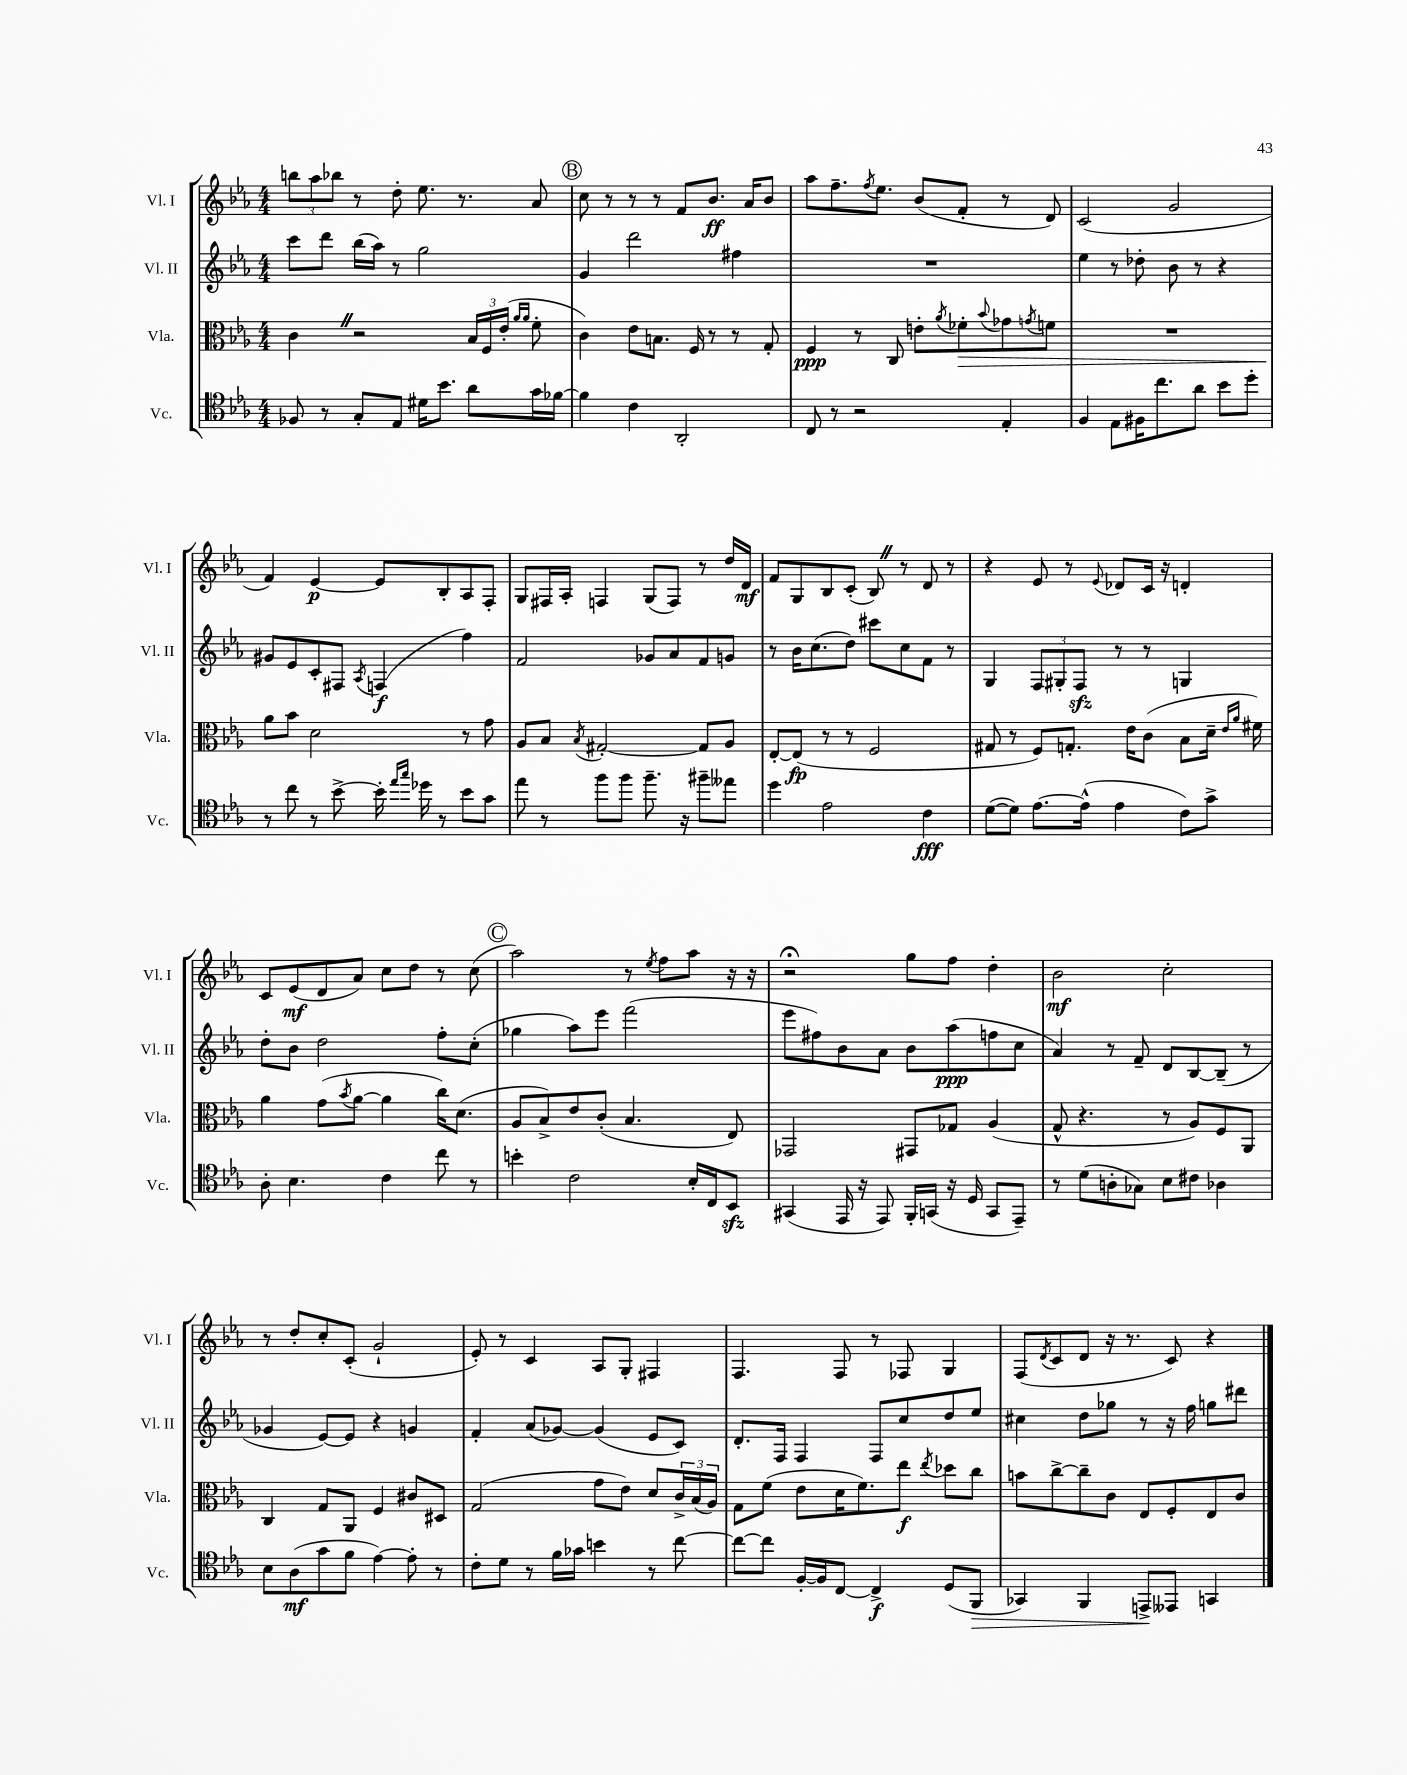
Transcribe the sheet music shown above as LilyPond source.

<<
\new StaffGroup <<
\new Staff = "s0" \with { instrumentName = "Vl. I" shortInstrumentName = "Vl. I" } {
    \clef treble \key ees \major \numericTimeSignature \time 4/4
    \tuplet 3/2 { b''8 aes''8 bes''8 } r8 d''8-. ees''8. r8. aes'8 |
    \mark \markup { \circle "B" } c''8 r8 r8 r8 f'8 bes'8.\ff aes'16 bes'8 |
    aes''8 f''8.-- \acciaccatura { f''8 } ees''8. bes'8( f'8-. r8 d'8) |
    c'2( g'2 |
    f'4) ees'4~\p ees'8 bes8-. aes8 f8-. |
    g8 fis16 aes16-. f4 g8( f8) r8 d''16 d'16\mf |
    f'8 g8 bes8 c'8-.( bes8) \once \override BreathingSign.text = \markup { \musicglyph "scripts.caesura.straight" } \breathe r8 d'8 r8 |
    r4 ees'8 r8 \appoggiatura { ees'8 } des'8 c'16 r16 d'4-. |
    c'8 ees'8\mf( d'8 aes'8) c''8 d''8 r8 c''8( |
    \mark \markup { \circle "C" } aes''2) r8 \acciaccatura { ees''8 } f''8 aes''8 r16 r16 |
    r2\fermata g''8 f''8 d''4-. |
    bes'2\mf c''2-. |
    r8 d''8-. c''8-. c'8-.( g'2-! |
    ees'8-.) r8 c'4 aes8 g8-. fis4 |
    f4. f8 r8 fes8 g4 |
    f8( \acciaccatura { d'8 } c'8 d'8 r16 r8. c'8) r4 \bar "|." |
}
\new Staff = "s1" \with { instrumentName = "Vl. II" shortInstrumentName = "Vl. II" } {
    \clef treble \key ees \major \numericTimeSignature \time 4/4
    c'''8 d'''8 bes''16( aes''16) r8 g''2 |
    \mark \markup { \circle "B" } g'4 d'''2 fis''4 |
    R1 |
    ees''4 r8 des''8-. bes'8 r8 r4 |
    gis'8 ees'8 c'8-. fis8 \acciaccatura { aes8 } f4\f( f''4) |
    f'2 ges'8 aes'8 f'8 g'8 |
    r8 bes'16 c''8.( d''8) cis'''8 c''8 f'8 r8 |
    g4 \tuplet 3/2 { f8 gis8-. f8\sfz } r8 r8 g4 |
    d''8-. bes'8 d''2 f''8-. c''8-.( |
    \mark \markup { \circle "C" } ges''4 aes''8) ees'''8 f'''2( |
    ees'''8 fis''8) bes'8 aes'8 bes'8 aes''8\ppp( f''8 c''8 |
    aes'4) r8 f'8-- d'8 bes8~ bes8--( r8 |
    ges'4 ees'8~) ees'8 r4 g'4 |
    f'4-. aes'8( ges'8~) ges'4( ees'8 c'8) |
    d'8.-. f16 f4 f8 c''8 d''8 ees''8 |
    cis''4 d''8 ges''8 r8 r16 f''16 g''8 dis'''8 \bar "|." |
}
\new Staff = "s2" \with { instrumentName = "Vla." shortInstrumentName = "Vla." } {
    \clef alto \key ees \major \numericTimeSignature \time 4/4
    c'4 \once \override BreathingSign.text = \markup { \musicglyph "scripts.caesura.straight" } \breathe r2 \tuplet 3/2 { bes16 f16 ees'16-.( } \grace { aes'16 aes'16 } f'8-. |
    \mark \markup { \circle "B" } c'4) ees'8 b8. f16 r8 r8 g8-. |
    f4\ppp r8 c8 e'8-. \acciaccatura { aes'8 } fes'8-.\> \appoggiatura { bes'8 } ges'8 \acciaccatura { g'8 } f'8 |
    R1 |
    aes'8\! bes'8 d'2 r8 g'8 |
    aes8 bes8 \acciaccatura { bes8 } gis2~-. gis8 aes8 |
    ees8~-. ees8\fp( r8 r8 f2 |
    gis8 r8 f8) g8.-. ees'16 c'8( bes8 d'16-- \grace { ees'16 aes'16 } fis'16) |
    aes'4 g'8( \acciaccatura { bes'8 } aes'8~ aes'4 c''16) d'8.( |
    \mark \markup { \circle "C" } aes8 bes8->) ees'8 c'8-.( bes4. ees8) |
    ges,2 gis,8 ges8 aes4( |
    g8-^ r4. r8 aes8) f8 aes,8 |
    c4 g8 aes,8 f4 cis'8 dis8 |
    g2( g'8 ees'8) d'8 \tuplet 3/2 { c'16-> bes16( aes16) } |
    g8 f'8( ees'8 d'16 f'8.) ees''8\f \acciaccatura { ees''8 } des''8 c''8 |
    b'8 c''8~-> c''8-- c'8 ees8 f8-. ees8 c'8 \bar "|." |
}
\new Staff = "s3" \with { instrumentName = "Vc." shortInstrumentName = "Vc." } {
    \clef tenor \key ees \major \numericTimeSignature \time 4/4
    fes8 r8 g8-. ees8 dis'16 bes'8. aes'8 g'16 fes'16~ |
    \mark \markup { \circle "B" } fes'4 c'4 aes,2-. |
    c8 r8 r2 ees4-. |
    f4 ees8 fis16 c''8. aes'8 bes'8 d''8-. |
    r8 c''8 r8 bes'8~-> bes'16-. \grace { ees''16 g''16 } des''16 r8 bes'8 g'8 |
    ees''8 r8 f''8 f''8 f''8.-- r16 fis''8-- eeses''8 |
    d''4 ees'2 c'4\fff |
    d'8~( d'8) ees'8.~ ees'16-^( ees'4 c'8) g'8-> |
    aes8-. bes4. c'4 c''8 r8 |
    \mark \markup { \circle "C" } b'4-. c'2 bes16-. c16 bes,8\sfz |
    gis,4( ees,16 r16 ees,8) f,16-. g,16( r16 d16 g,8 ees,8--) |
    r8 d'8( a8-. ges8) bes8 cis'8 aes4 |
    bes8 aes8\mf( g'8 f'8 ees'4~) ees'8-. r8 |
    c'8-. d'8 r8 f'16 ges'16 b'4 r8 c''8~ |
    c''8~ c''8 f16~-. f16 c8~ c4->\f d8( f,8\> |
    ges,4) f,4 e,8->\! eeses,8 g,4 \bar "|." |
}
>>
>>
\layout { \context { \Score \remove "Bar_number_engraver" } }
